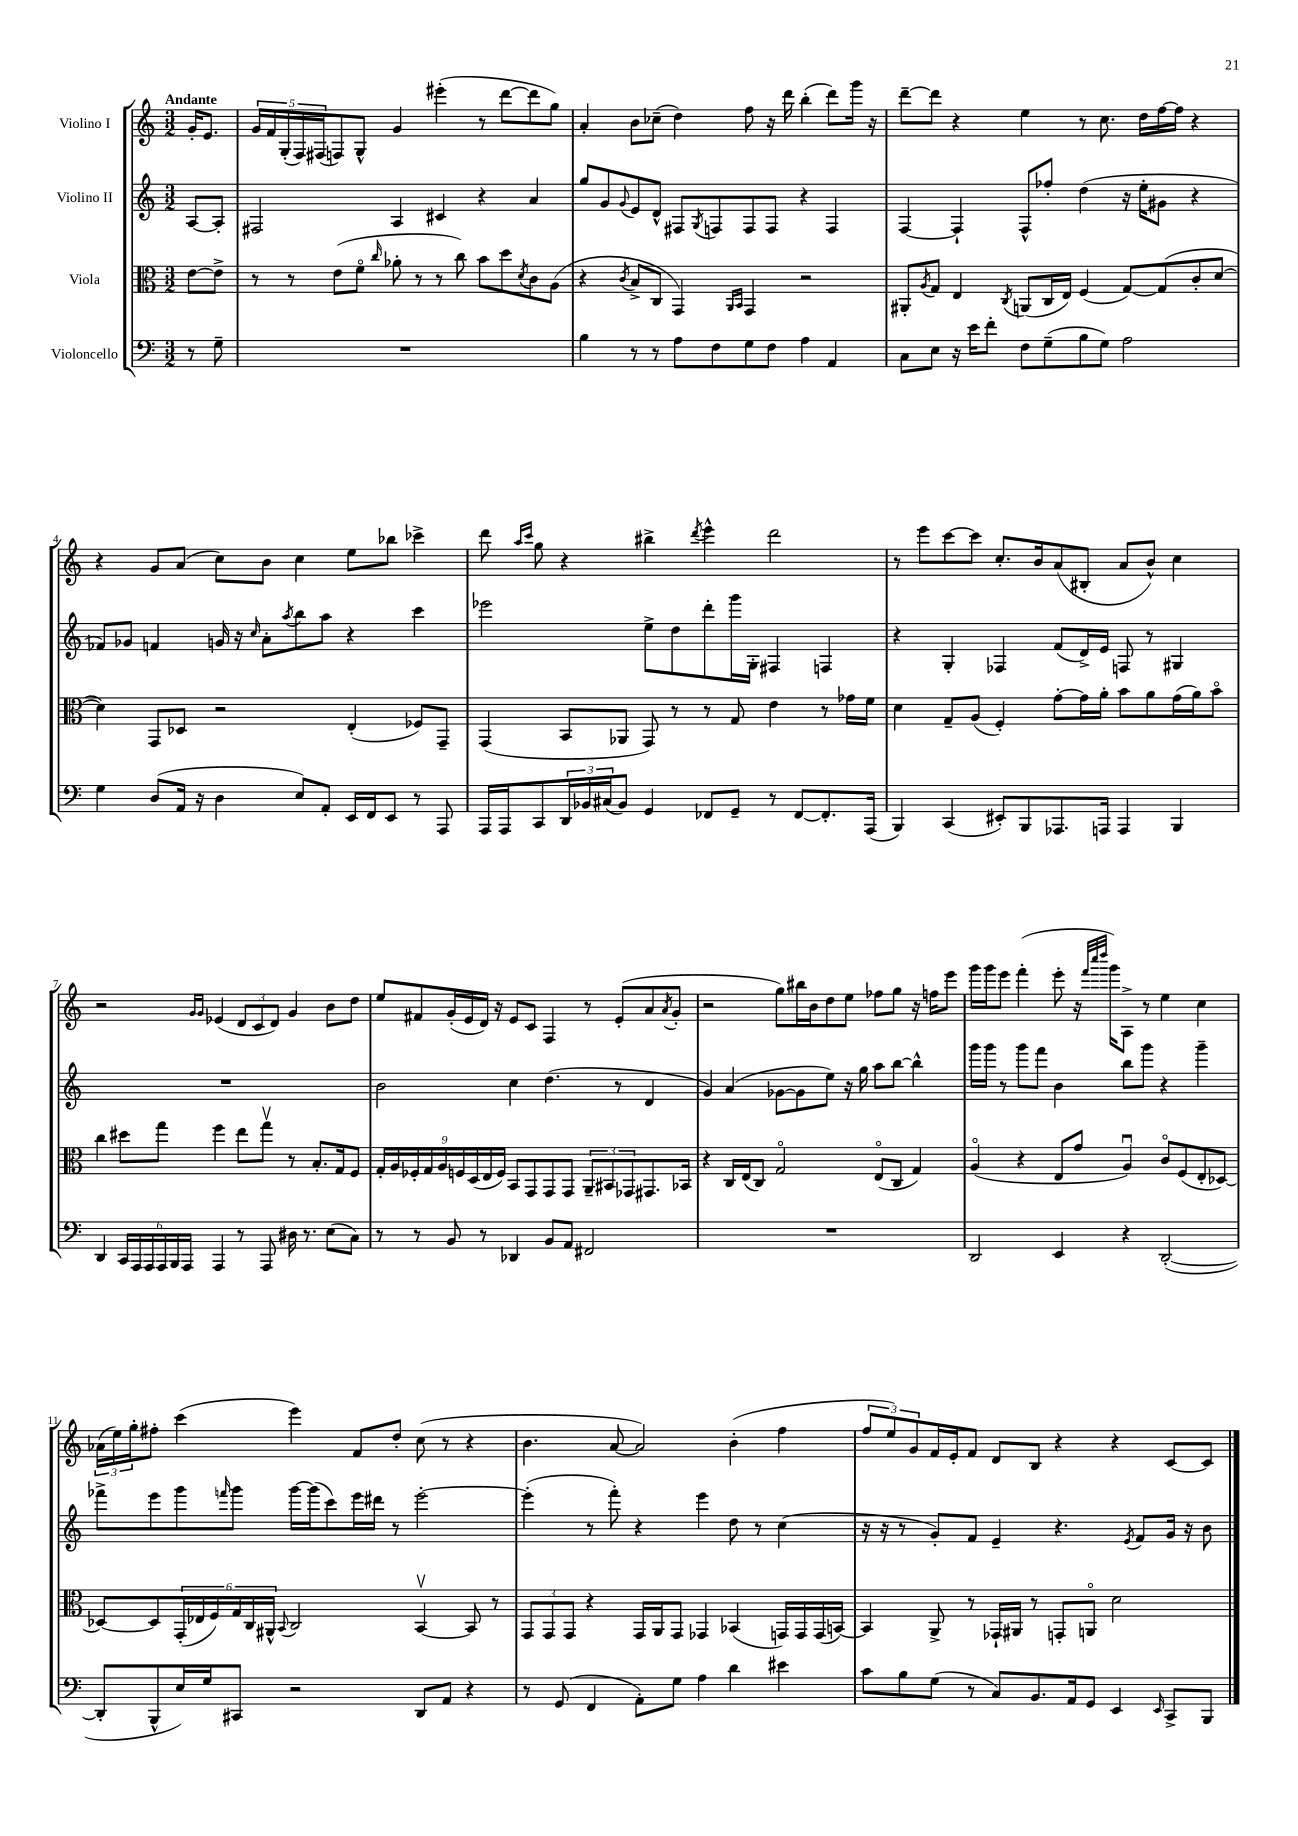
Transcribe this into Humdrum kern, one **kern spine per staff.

**kern	**kern	**kern	**kern
*staff4	*staff3	*staff2	*staff1
*clefF4	*clefC3	*clefG2	*clefG2
*k[]	*k[]	*k[]	*k[]
*M3/2	*M3/2	*M3/2	*M3/2
8r	[8e\L	[8A/L	16g'/LK
.	.	.	8.e/J
8G~\	8e^\]J	8A'/]J	.
=	=	=	=
1.r	8r	2F#/	20g/LL
.	.	.	20f/
.	.	.	(20G'/
.	8r	.	.
.	.	.	20F/)
.	.	.	(20F#/J
.	(8e\L	.	8F/)
.	8fo\J	.	8G^^/J
.	16qqcc/	.	.
.	8a-'\	4A/	4g/
.	8r	.	.
.	8r	4c#/	(4eee#'\
.	8cc\)	.	.
.	8b\L	4r	8r
.	8dd\	.	[8ddd\L
.	8qd/	.	.
.	8c\	4a/	8ddd\]
.	(8A\J	.	8gg\J)
=	=	=	=
4B\	4r	8gg/L	4a'/
.	.	8g/	.
.	8qc/	8qqg/	.
8r	8B^/L	8e/	8b\L
8r	8C/J	8d^^/J	(8cc-~\J
8A\L	4GG/)	8F#/L	4dd\)
.	.	8qG/	.
8F\	.	8F/	.
.	16qqAA/LL	.	.
.	16qqBB/JJ	.	.
8G\	4GG/	8F/	8ff\
8F\J	.	8F/J	16r
.	.	.	16ddd\
4A\	2r	4r	(4bb'\
4AA/	.	4F/	8ddd\L)
.	.	.	16ggg\Jk
.	.	.	16r
=	=	=	=
8C\L	8AA#'/L	[4F/	[8ddd~\L
.	8qA/	.	.
8E\J	8G/J	.	8ddd\]J
16r	4E/	4F`/]	4r
16e\LK	.	.	.
8f'\J	.	.	.
.	8qC/	.	.
8F\L	(8AA/L	8F^^/L	4ee\
(8G~\	16C/L	8ff-'/J	.
.	16E/JJ)	.	.
8B\	(4F/	(4dd\	8r
8G\J)	.	.	8.cc\
2A\	[8G/L)	16r	.
.	.	16ee'\LK	16dd\LL
.	(8G/]	8g#\J	[16ff\
.	.	.	16ff\]JJ
.	8c'/	4r	4r
.	[8d/J	.	.
=	=	=	=
4G\	4d\])	8f-/L)	4r
.	.	8g-/J	.
(8D/L	8GG/L	4f/	8g/L
16AA/Jk	8D-/J	.	(8a/J
16r	.	.	.
4D\	2r	16g/	8cc\L)
.	.	16r	.
.	.	16qqcc/	.
.	.	8a'\L	8b\J
.	.	8qaa/	.
8E/L)	.	8bb\	4cc\
8AA'/J	.	8aa\J	.
16EE/LL	(4E'/	4r	8ee\L
16FF/J	.	.	.
8EE/J	.	.	8bb-\J
8r	8F-/L)	4ccc\	4ccc-^\
8AAA/	8GG~/J	.	.
=	=	=	=
16AAA/LL	(4GG/	2eee-\	8ddd\
16AAA/J	.	.	.
.	.	.	16qqaa/LL
.	.	.	16qqccc/JJ
8CC/	.	.	8gg\
24DD/L	8BB/L	.	4r
24BB-/	.	.	.
(24C#/J	.	.	.
8BB-/J)	8AA-/J	.	.
4GG/	8GG/)	8ee^\L	4bb#^\
.	8r	8dd\	.
.	.	.	8qddd/
8FF-/L	8r	8ddd'\	4eee^^\
8GG~/J	8G/	16ggg\L	.
.	.	16G'\JJ	.
8r	4e\	4F#/	2ddd\
[8FF-/L	.	.	.
8.FF-'/]	8r	4F/	.
.	16g-\LL	.	.
(16AAA/Jk	16f\JJ	.	.
=	=	=	=
4BBB/)	4d\	4r	8r
.	.	.	8eee\L
(4CC/	8G~/L	4G'/	[8ccc\
.	(8A/J	.	8ccc\]J
8EE#'/L)	4F'/)	4F-/	8.cc'/L
8BBB/	.	.	.
.	.	.	16b/k
8.AAA-/	[8g'\L	(8f/L	(8a/
.	16g\]L	16d^/L)	8B#'/J
16AAA/Jk	16a'\JJ	16e/JJ	.
4AAA/	8b\L	8F/	8a/L
.	8a\	8r	8b^^/J)
4BBB/	(16g\L	4G#/	4cc\
.	16a\J)	.	.
.	8bo\J	.	.
=	=	=	=
4DD/	4cc\	1.r	2r
24CC/LL	8dd#\L	.	.
24AAA/	.	.	.
24AAA/	.	.	.
24AAA/	8gg\J	.	.
24BBB/	.	.	.
24AAA/JJ	.	.	.
.	.	.	16qqg/LL
.	.	.	16qqg/JJ
4AAA/	4ff\	.	(4e-/
8r	8ee\L	.	12d/L
.	.	.	12c/
8AAA/	8ggv\J	.	.
.	.	.	12d/J)
16D#\	8r	.	4g/
8.r	.	.	.
.	8.B'/L	.	.
(8E\L	.	.	8b\L
.	16G/k	.	.
8C\J)	8F/J	.	8dd\J
=	=	=	=
8r	18G'/LL	2b\	8ee/L
.	18A/	.	.
.	18F-'/	.	.
8r	.	.	8f#/
.	18G/	.	.
.	18A/	.	.
8BB/	.	.	(16g'/L
.	18F/	.	.
.	.	.	16e/
.	(18D/	.	.
8r	.	.	16d/JJ)
.	18E/	.	.
.	.	.	16r
.	18F/JJ)	.	.
4DD-/	8BB/L	4cc\	8e/L
.	8GG/	.	8c/J
8BB/L	8GG/	(4.dd\	4F/
8AA/J	8GG/J	.	.
2FF#/	12AA~/L	.	8r
.	12BB#/	.	.
.	.	8r	(8e'/L
.	12GG-/	.	.
.	8.GG#/	4d/	8a/
.	.	.	8qa/
.	.	.	8g'/J
.	16BB-/Jk	.	.
=	=	=	=
1.r	4r	4g/)	2r
.	16C/LL	(4a/	.
.	(16E/J	.	.
.	8C/J)	.	.
.	2Go/	[8g-\L	8gg\L)
.	.	8g-\]	16bb#\L
.	.	.	16b\J
.	.	8ee\J)	8dd\
.	.	16r	8ee\J
.	.	16gg\	.
.	(8Eo/L	8aa\L	8ff-\L
.	8C/J	[8bb\J	8gg\J
.	4G/)	4bb^^\]	16r
.	.	.	16ff\LK
.	.	.	8eee\J
=	=	=	=
2DD/	(4Ao/	16ggg\LL	16ggg\LL
.	.	16ggg\JJ	16ggg\J
.	.	8r	8eee\J
.	4r	8ggg\L	(4fff'\
.	.	8fff\J	.
4EE/	8E/L	4b\	8eee'\
.	8g/J	.	16r
.	.	.	32qqfff/LLL
.	.	.	32qqcccc/
.	.	.	32qqdddd/JJJ
.	.	.	16ggg\LK)
4r	4Au/)	8bb\L	8A^\J
.	.	8ggg\J	8r
([2DD'/	8co/L	4r	4ee\
.	(8F/	.	.
.	8E'/	4ggg~\	4cc\
.	[8D-/J)	.	.
=	=	=	=
8DD'/]L	8D-/_L	8fff-^\L	(24a-\LL
.	.	.	24ee\)
.	.	.	24gg'\J
8BBB^^/	8D-/]	8eee\	8ff#'\J
16E/L)	(24GG'/L	8ggg\	(4ccc\
.	24E-/	.	.
16G/J	.	.	.
.	24F/)	.	.
.	.	16qqfff/	.
8CC#/J	24G/	8ggg\J	.
.	24C/	.	.
.	24AA#^^/JJ	.	.
.	8qqBB/	.	.
2r	2C/	[16ggg\LL	4eee\)
.	.	(16ggg\]J	.
.	.	8ccc\)	.
.	.	16eee\L	8f/L
.	.	16ddd#\JJ	.
.	.	8r	8dd'/J
8DD/L	[4BBv/	[2eee'\	(8cc\
8AA/J	.	.	8r
4r	8BB/]	.	4r
.	8r	.	.
=	=	=	=
8r	12GG/L	(4eee'\]	4.b\
.	12GG/	.	.
(8GG/	.	.	.
.	12GG/J	.	.
4FF/	4r	8r	.
.	.	8fff'\)	[8a/
8AA'\L)	16GG/LL	4r	2a/])
.	16AA/J	.	.
8G\J	8GG/J	.	.
4A\	4GG-/	4eee\	.
4d\	(4BB-/	8dd\	(4b'\
.	.	8r	.
4e#\	16GG/LL)	(4cc\	4ff\
.	16GG/	.	.
.	(16GG/	.	.
.	[16BB/JJ)	.	.
=	=	=	=
8c\L	4BB/]	16r	12ff/L
.	.	16r	.
.	.	.	12ee/)
8B\	.	8r	.
.	.	.	12g/
(8G\J	8AA^/	8g'/L)	16f/L
.	.	.	16e'/J
8r	8r	8f/J	8f/J
8C/L)	16GG-`/LL	4e~/	8d/L
.	16AA#/JJ	.	.
8.BB/	8r	.	8B/J
.	8GG'/L	4.r	4r
16AA/k	.	.	.
8GG/J	8AAo/J	.	.
4EE/	2d\	.	4r
.	.	8qe/	.
.	.	8f/L	.
16qqEE/	.	.	.
8CC^/L	.	16g/Jk	[8c/L
.	.	16r	.
8BBB/J	.	8b\	8c/]J
==	==	==	==
*-	*-	*-	*-
